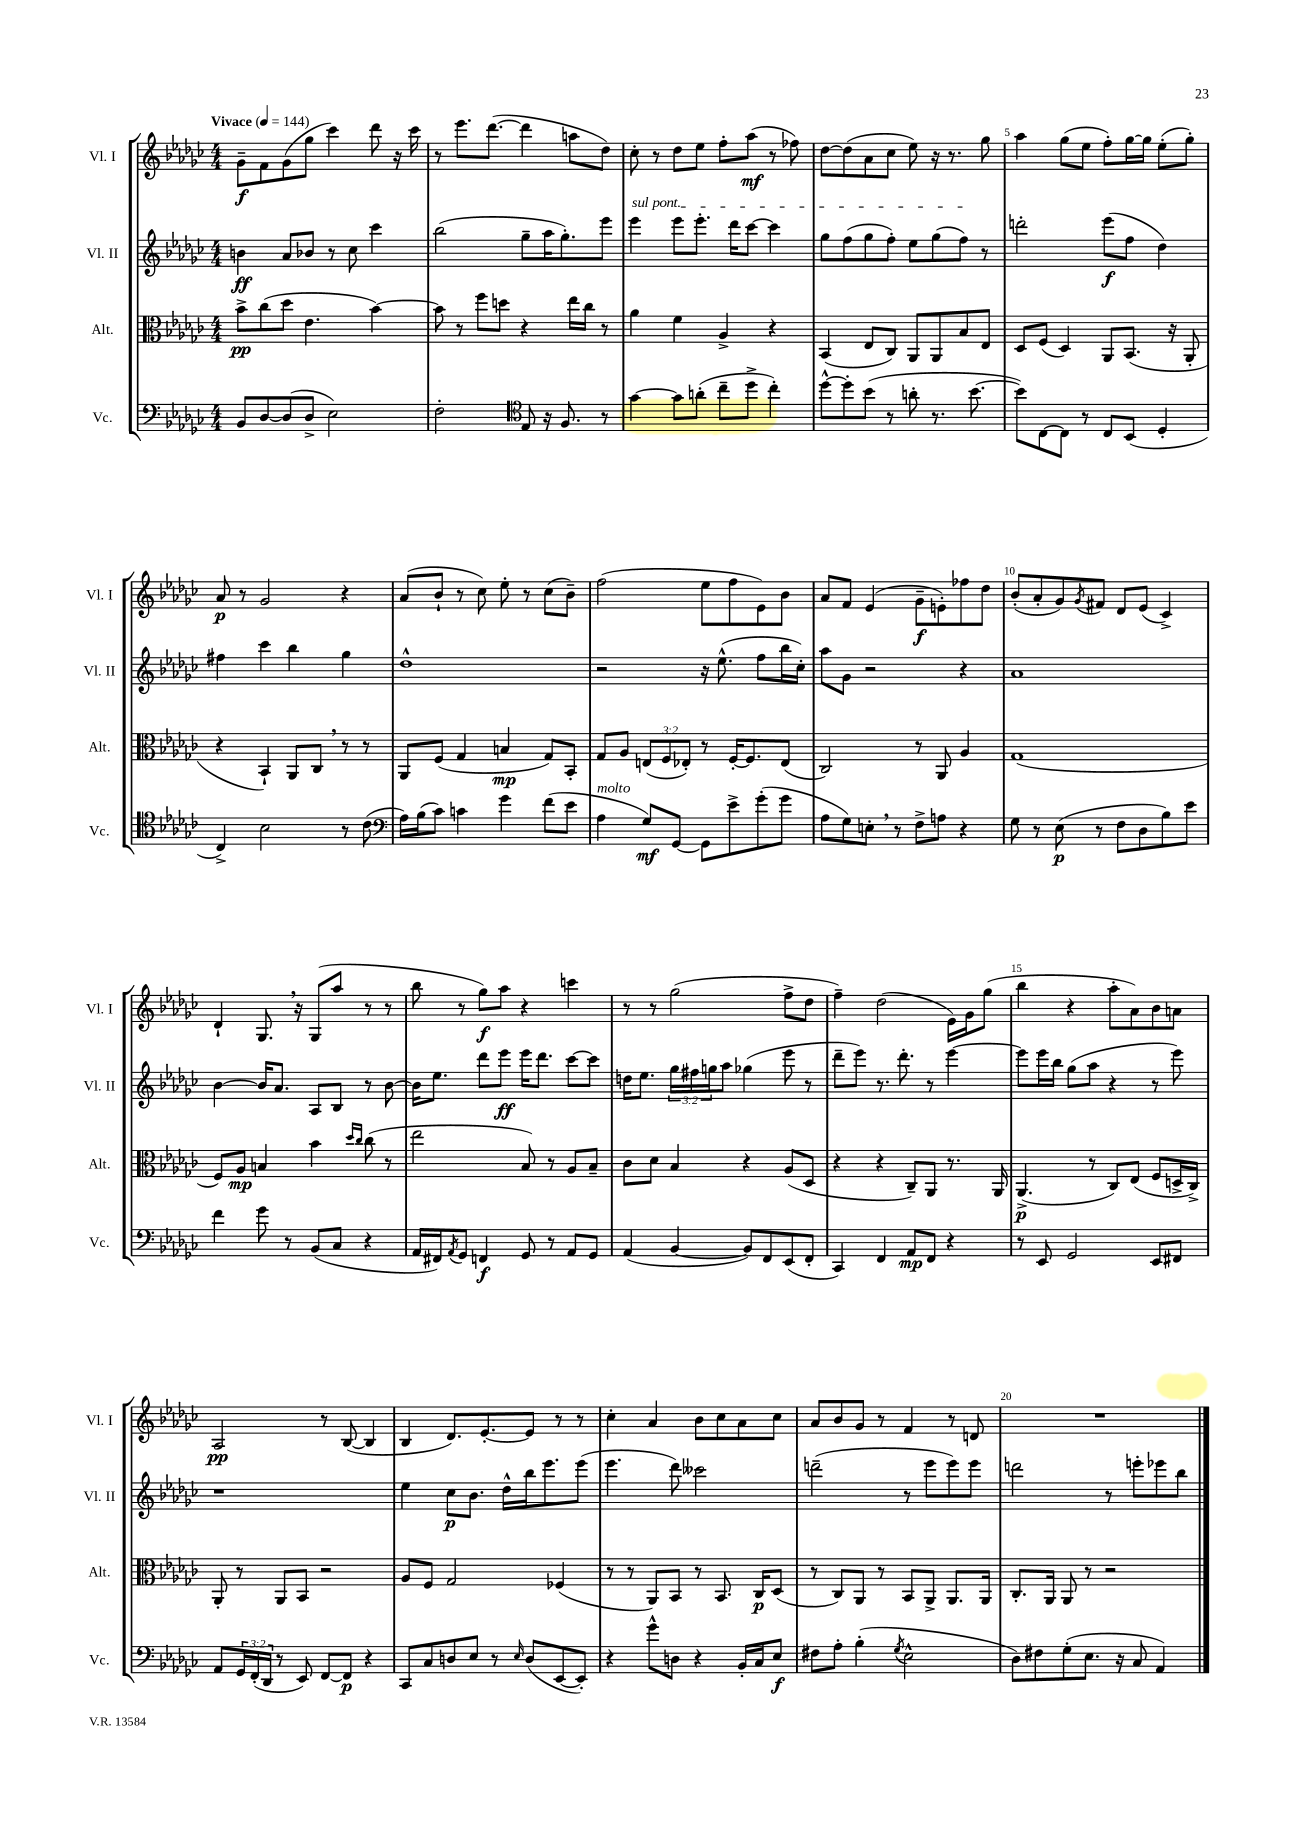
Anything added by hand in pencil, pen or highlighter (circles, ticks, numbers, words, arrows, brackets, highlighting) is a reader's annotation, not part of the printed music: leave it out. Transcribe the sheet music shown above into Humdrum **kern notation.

**kern	**kern	**kern	**kern
*staff4	*staff3	*staff2	*staff1
*clefF4	*clefC3	*clefG2	*clefG2
*k[b-e-a-d-g-c-]	*k[b-e-a-d-g-c-]	*k[b-e-a-d-g-c-]	*k[b-e-a-d-g-c-]
*M4/4	*M4/4	*M4/4	*M4/4
*MM144	*MM144	*MM144	*MM144
8BB-/L	8b-^\L	4b\	8g-~\L
[8D-/	(8cc-\	.	8f\
(8D-/]	8dd-\J	8a-/L	(8g-\
8D-^/J	4.e-\	8b-/J	8gg-\J
2E-\)	.	8r	4ccc-\)
.	.	8cc-\	.
.	[4b-\)	4ccc-\	8ddd-\
.	.	.	16r
.	.	.	16ccc-\
=	=	=	=
2F'\	8b-\]	(2bb-\	8r
.	8r	.	8.eee-\L
.	8ff\L	.	.
.	.	.	([8.ddd-\J
.	8dd\J	.	.
*clefC4	*	*	*
8E-/	4r	8gg-~\L	4ddd-\]
16r	.	16aa-\K	.
8.F/	.	8.gg-'\)	.
.	16ee-\LL	.	8aa\L
.	16cc-\JJ	.	.
8r	8r	8eee-\J	8dd-\J)
=	=	=	=
[4g-\	4a-\	4eee-\	8cc-'\
.	.	.	8r
8g-\]L	4f\	8eee-\L	8dd-\L
(8a'\J	.	8.eee-'\J	8ee-\J
8cc-~\L	4A-^/	.	8ff'\L
.	.	16ddd-\LK	.
8dd-^\J	.	[8ccc-\J	(8aa-\J
4cc-'\)	4r	4ccc-\]	8r
.	.	.	8ff-\)
=	=	=	=
[8dd-^^\L	(4BB-/	8gg-\L	[8dd-\L
8dd-'\]	.	(8ff\	(8dd-\]
(8b-\J	8E-/L	8gg-\	8a-\
8r	8C-/J)	8ff'\J)	8cc-\J
8a'\	8AA-/L	8ee-\L	8ee-\)
8.r	8AA-/	(8gg-\	16r
.	.	.	8.r
.	8B-/	8ff\J)	.
[8.b-\	.	.	.
.	8E-/J	8r	8gg-\
=	=	=	=
8b-\]L)	8D-/L	2ddd'\	4aa-\
[8C-\	(8F/J	.	.
8C-\]J	4D-/)	.	(8gg-\L
8r	.	.	8ee-\J
8C-/L	8AA-/L	(8eee-\L	8ff'\L)
(8BB-/J	(8.BB-/J	8ff\J	[16gg-\L
.	.	.	16gg-\]JJ
4D-'/	.	4dd-\)	(8ee-'\L
.	16r	.	.
.	8AA-'/	.	8gg-'\J)
=	=	=	=
4C-^/)	4r	4ff#\	8a-/
.	.	.	8r
2B-\	4BB-`/)	4ccc-\	2g-/
.	8AA-/L	4bb-\	.
.	8C-/J	.	.
8r	8r	4gg-\	4r
(8c-\	8r	.	.
=	=	=	=
*clefF4	*	*	*
16A-\LL)	8AA-/L	1dd-^^	(8a-/L
(16B-\J	.	.	.
8c-\J)	(8F/J	.	8b-`/J
4c\	4G-/	.	8r
.	.	.	8cc-\)
4g-\	4B/	.	8ee-'\
.	.	.	8r
(8f\L	8G-/L)	.	(8cc-\L
8e-\J	8BB-'/J	.	8b-~\J)
=	=	=	=
4A-\	8G-/L	2r	(2ff\
.	8A-/J	.	.
8G-/L)	(12E/L	.	.
.	12F/	.	.
[8GG-/J	.	.	.
.	12E-'/J)	.	.
8GG-\]L	8r	16r	8ee-\L
.	.	(8.ee-^^\	.
8e-^\	[16F'/LK	.	8ff\
.	8.F/]	.	.
(8g-'\	.	8ff\L	8e-\)
8g-\J	(8E-/J	16bb-\L	8b-\J
.	.	16cc-'\JJ)	.
=	=	=	=
8A-\L	2C-/)	8aa-\L	8a-/L
8G-\)	.	8g-\J	8f/J
8E'\J	.	2r	(4e-/
8r	.	.	.
8F^\L	8r	.	8g-~\L
8A\J	8AA-/	.	8e'\)
4r	4A-/	4r	8ff-\
.	.	.	8dd-\J
=	=	=	=
8G-\	(1G-	1a-	(8b-'/L
8r	.	.	8a-'/
(8E-\	.	.	8g-/)
.	.	.	8qg-/
8r	.	.	8f#/J
8F\L	.	.	8d-/L
8D-\	.	.	(8e-/J
8B-\)	.	.	4c-^/)
8e-\J	.	.	.
=	=	=	=
4f\	8F/L)	[4b-\	4d-`/
.	8A-/J	.	.
8g-\	4B/	16b-/]LK	8.G-/
.	.	8.a-/J	.
8r	.	.	.
.	.	.	16r
(8BB-/L	4b-\	8A-/L	(8G-/L
8C-/J	.	8B-/J	8aa-/J
.	16qqdd-/LL	.	.
.	16qqcc-/JJ	.	.
4r	(8cc-\	8r	8r
.	8r	[8b-\	8r
=	=	=	=
16AA-/LL	2ee-\	16b-\]LK	8bb-\
16FF#/J)	.	8.ee-\J	.
8qAA-/	.	.	.
8GG-/J	.	.	8r
4FF/	.	8ddd-\L	8gg-\L)
.	.	8eee-\J	8aa-\J
8GG-/	8B-/)	16eee-\LK	4r
.	.	8.ddd-\J	.
8r	8r	.	.
8AA-/L	8A-/L	[8ccc-\L	4ccc\
8GG-/J	8B-~/J	8ccc-\]J	.
=	=	=	=
(4AA-/	8c-\L	16dd\LK	8r
.	.	8.ee-\J	.
.	8d-\J	.	8r
[4BB-/	4B-/	24gg-\LL	(2gg-\
.	.	24ff#\	.
.	.	24gg\J	.
.	.	8aa-\J	.
8BB-/]L)	4r	(4gg-\	.
8FF/	.	.	.
(8EE-/	(8A-/L	8eee-\	8ff^\L
8FF'/J	8D-/J	8r	8dd-\J
=	=	=	=
4CC-/)	4r	8ddd-~\L	4ff~\)
.	.	8eee-\J)	.
4FF/	4r	8.r	(2dd-\
.	.	8.ddd-'\	.
8AA-/L	8C-~/L)	.	.
8FF/J	8AA-/J	8r	.
4r	8.r	[4eee-\	16e-\LL)
.	.	.	16g-\J
.	.	.	(8gg-\J
.	16AA-/	.	.
=	=	=	=
8r	(4.AA-^/	8eee-\]L	4bb-\
8EE-/	.	16eee-\L	.
.	.	16bb-\JJ	.
2GG-/	.	(8gg-\L	4r
.	8r	8aa-\J	.
.	8C-/L)	4r	8aa-'\L
.	(8E-/J	.	8a-\)
8EE-/L	8F/L	8r	8b-\
8FF#/J	16D^/L	8eee-\)	8a\J
.	16C-^/JJ)	.	.
=	=	=	=
8AA-/L	8AA-'/	1r	2A-/
24GG-/L	8r	.	.
(24FF'/	.	.	.
24DD-/JJ	.	.	.
8r	8AA-/L	.	.
8EE-/)	8BB-/J	.	.
[8FF/L	2r	.	8r
8FF/]J	.	.	([8B-/
4r	.	.	4B-/]
=	=	=	=
8CC-/L	8A-/L	4ee-\	4B-/
8C-/	8F/J	.	.
8D/	2G-/	8cc-\L	8.d-/L)
8E-/J	.	8.b-\J	.
.	.	.	[8.e-'/
8r	.	.	.
.	.	16dd-^^\LL	.
16qqE-/	.	.	.
(8D/L	.	16bb-\J	8e-/]J
.	.	8.eee-\	.
[8EE-/	(4F-/	.	8r
8EE-'/]J)	.	(8eee-\J	8r
=	=	=	=
4r	8r	4.eee-\	4cc-'\
.	8r	.	.
8g-^^\L	8AA-/L)	.	4a-/
8D\J	8BB-/J	8ddd-\)	.
4r	8r	2ccc--\	8b-\L
.	8.BB-/	.	8cc-\
16BB-'/LL	.	.	8a-\
16C-/J	16C-/LK	.	.
8E-/J	(8D-/J	.	8cc-\J
=	=	=	=
8F#\L	8r	(2ddd~\	8a-/L
8A-'\J	8C-/L)	.	8b-/
(4B-'\	8AA-/J	.	8g-/J
.	8r	.	8r
8qG-/	.	.	.
2E-^^\	8BB-/L	8r	4f/
.	8AA-^/J	8eee-\L	.
.	8.AA-/L	8eee-\)	8r
.	.	8eee-\J	8d/
.	16AA-/Jk	.	.
=	=	=	=
8D-\L)	8.C-'/L	2ddd\	1r
8F#\	.	.	.
.	16AA-/Jk	.	.
(8G-'\	8AA-/	.	.
8.E-\J	8r	.	.
.	2r	8r	.
16r	.	.	.
8C-/	.	8eee'\L	.
4AA-/)	.	8eee-\	.
.	.	8bb-\J	.
==	==	==	==
*-	*-	*-	*-
